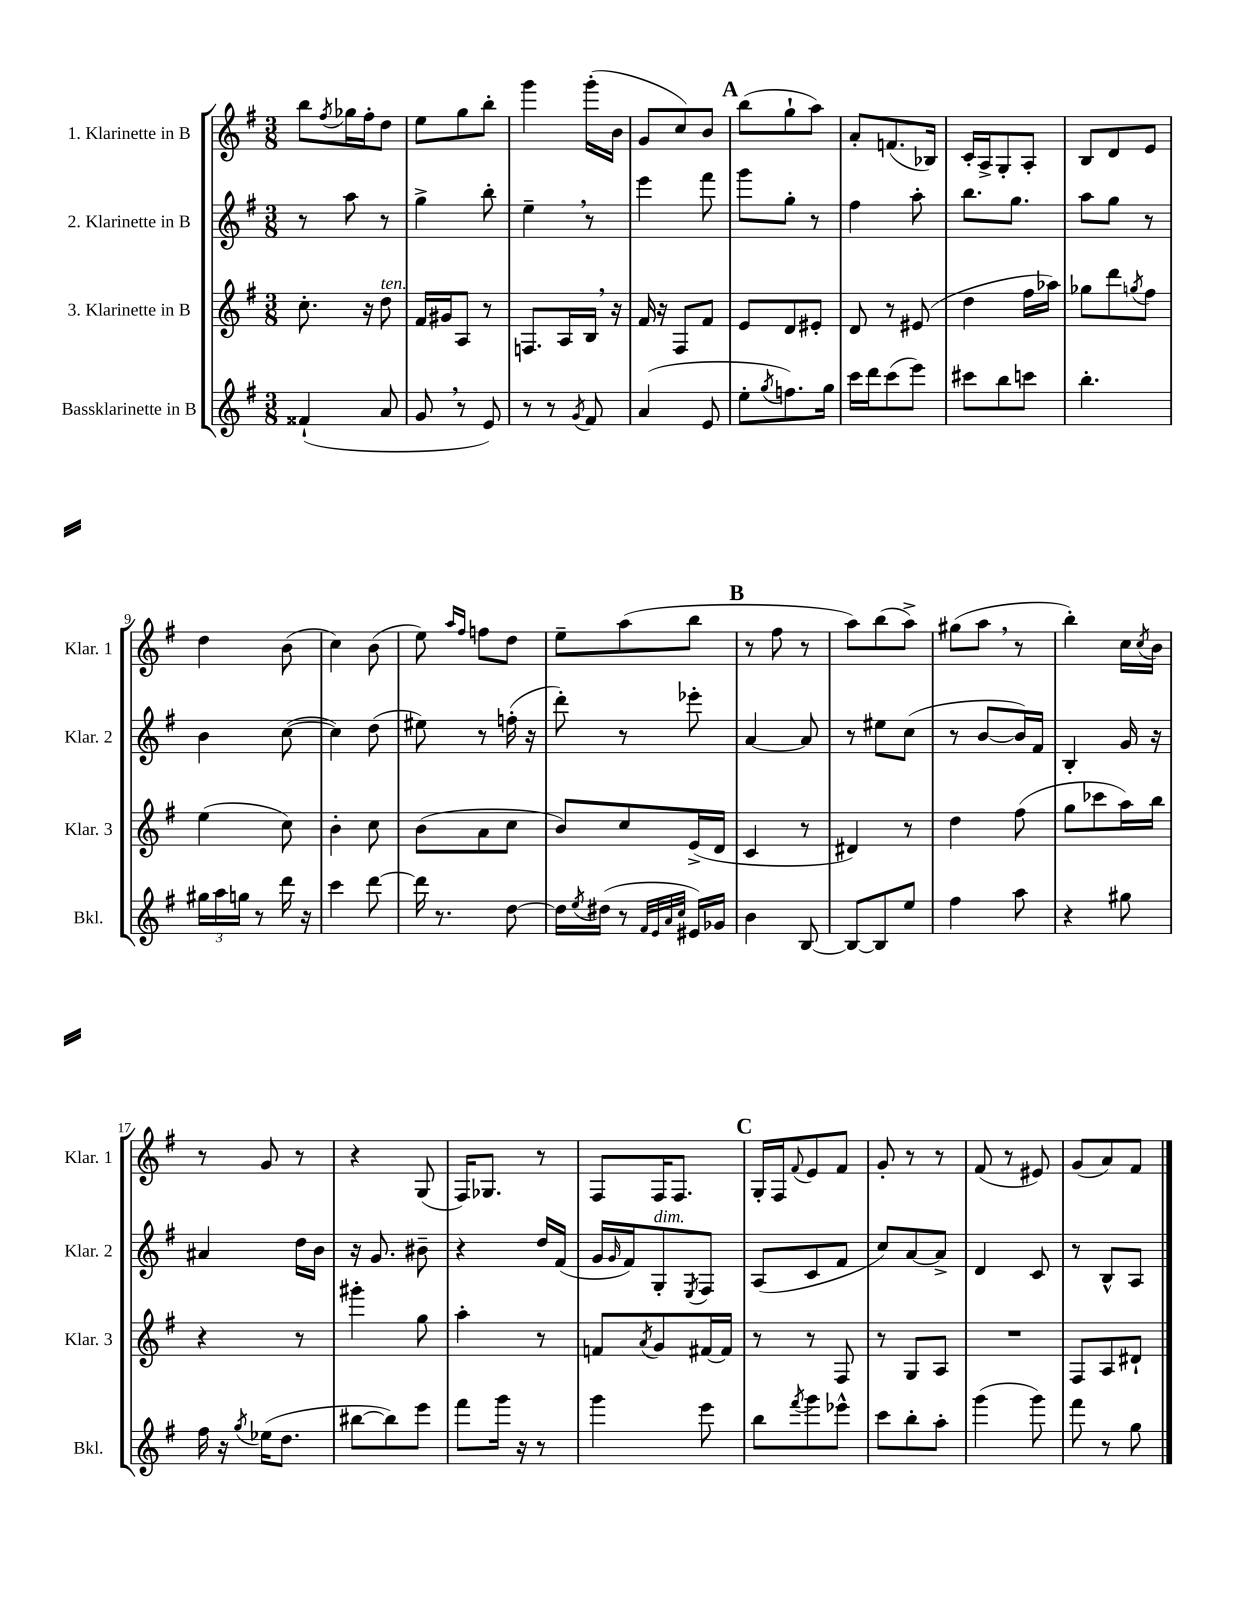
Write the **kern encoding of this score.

**kern	**kern	**kern	**kern
*staff4	*staff3	*staff2	*staff1
*clefG2	*clefG2	*clefG2	*clefG2
*k[f#]	*k[f#]	*k[f#]	*k[f#]
*M3/8	*M3/8	*M3/8	*M3/8
(4f##`/	8.cc'\	8r	8bb\L
.	.	.	8qff#/
.	.	8aa\	16gg-\L
.	16r	.	16ff#'\J
8a/	8dd\	8r	8dd\J
=	=	=	=
8g/	16f#/LL	4gg^\	8ee\L
.	16g#/J	.	.
8r	8A/J	.	8gg\
8e/)	8r	8bb'\	8bb'\J
=	=	=	=
8r	8.F/L	4ee~\	4ggg\
8r	.	.	.
.	16A/L	.	.
8qg/	.	.	.
8f#/	16B/JJ	8r	(16ggg'\LL
.	16r	.	16b\JJ
=	=	=	=
(4a/	16f#/	4eee\	8g/L
.	16r	.	.
.	8F#/L	.	8cc/)
8e/	8f#/J	8fff#\	8b/J
=	=	=	=
8ee'\L	8e/L	8ggg\L	(8bb\L
8qgg/	.	.	.
8.ff\)	8d/	8gg'\J	8gg`\
.	8e#'/J	8r	8aa\J)
16gg\Jk	.	.	.
=	=	=	=
16ccc\LL	8d/	4ff#\	8a'/L
16ddd\J	.	.	.
(8ccc\	8r	.	(8.f/
8eee\J)	(8e#/	8aa'\	.
.	.	.	16B-/Jk)
=	=	=	=
8ccc#\L	4dd\	8.bb\L	16c'/LL
.	.	.	16A^/J
8bb\	.	.	8G'/
.	.	8.gg\J	.
8ccc\J	16ff#\LL	.	8A'/J
.	16aa-\JJ)	.	.
=	=	=	=
4.bb'\	8gg-\L	8aa\L	8B/L
.	8ddd\	8gg\J	8d/
.	8qgg/	.	.
.	8ff#\J	8r	8e/J
=	=	=	=
24gg#\LL	(4ee\	4b\	4dd\
24aa\	.	.	.
24gg\JJ	.	.	.
8r	.	.	.
16ddd\	8cc\)	([8cc\	(8b\
16r	.	.	.
=	=	=	=
4ccc\	4b'\	4cc\])	4cc\)
[8ddd\	8cc\	(8dd\	(8b\
=	=	=	=
16ddd\]	(8b\L	8ee#\)	8ee\)
8.r	.	.	.
.	.	.	16qqaa/LL
.	.	.	16qqff#/JJ
.	8a\	8r	8ff\L
[8dd\	8cc\J	(16ff'\	8dd\J
.	.	16r	.
=	=	=	=
16dd\]LL	8b/L)	8ddd'\)	8ee~\L
8qee/	.	.	.
(16dd#\JJ	.	.	.
8r	8cc/	8r	(8aa\
32qqf#/LLL	.	.	.
32qqe/	.	.	.
32qqa/	.	.	.
32qqcc/JJJ	.	.	.
16e#/LL)	(16e^/L	8eee-'\	8bb\J
16g-/JJ	16d/JJ	.	.
=	=	=	=
4b\	4c/	[4a/	8r
.	.	.	8ff#\
[8B/	8r	8a/]	8r
=	=	=	=
8B/_L	4d#/)	8r	8aa\L)
8B/]	.	8ee#\L	(8bb\
8ee/J	8r	(8cc\J	8aa^\J)
=	=	=	=
4ff#\	4dd\	8r	(8gg#\L
.	.	[8b/L	8aa\J
8aa\	(8ff#\	16b/]L)	8r
.	.	16f#/JJ	.
=	=	=	=
4r	8gg\L	4B'/	4bb'\)
.	8ccc-\	.	.
8gg#\	16aa\L)	16g/	16cc\LL
.	.	.	8qcc/
.	16bb\JJ	16r	16b\JJ
=	=	=	=
16ff#\	4r	4a#/	8r
16r	.	.	.
8qgg/	.	.	.
(16ee-\LK	.	.	8g/
8.dd\J	.	.	.
.	8r	16dd\LL	8r
.	.	16b\JJ	.
=	=	=	=
[8bb#\L	4ggg#'\	16r	4r
.	.	8.g/	.
8bb#\])	.	.	.
8eee\J	8gg\	8b#~\	(8G/
=	=	=	=
8fff#\L	4aa'\	4r	16F#/LK)
.	.	.	8.G-/J
16ggg\Jk	.	.	.
16r	.	.	.
8r	8r	16dd/LL	8r
.	.	(16f#/JJ	.
=	=	=	=
4ggg\	8f/L	16g/LL	8F#/L
.	.	16qqg/	.
.	.	16f#/J)	.
.	8qa/	.	.
.	8g/	8G'/	16F#/K
.	.	.	8.F#/J
.	.	8qE/	.
8eee\	[16f#/L	8F#/J	.
.	16f#/]JJ	.	.
=	=	=	=
8bb\L	8r	(8A/L	16G'/LL
.	.	.	16F#/J
8qfff#/	.	.	8qqf#/
8ggg\	8r	8c/	8e/
8eee-^^\J	8F#/	8f#/J	8f#/J
=	=	=	=
8ccc\L	8r	8cc/L)	8g'/
8bb'\	8G/L	[8a/	8r
8aa'\J	8A/J	8a^/]J	8r
=	=	=	=
(4ggg\	4.r	4d/	(8f#/
.	.	.	8r
8ggg\)	.	8c/	8e#/)
=	=	=	=
8fff#\	8F#/L	8r	(8g/L
8r	8A/	8B^^/L	8a/)
8gg\	8d#`/J	8A/J	8f#/J
==	==	==	==
*-	*-	*-	*-
